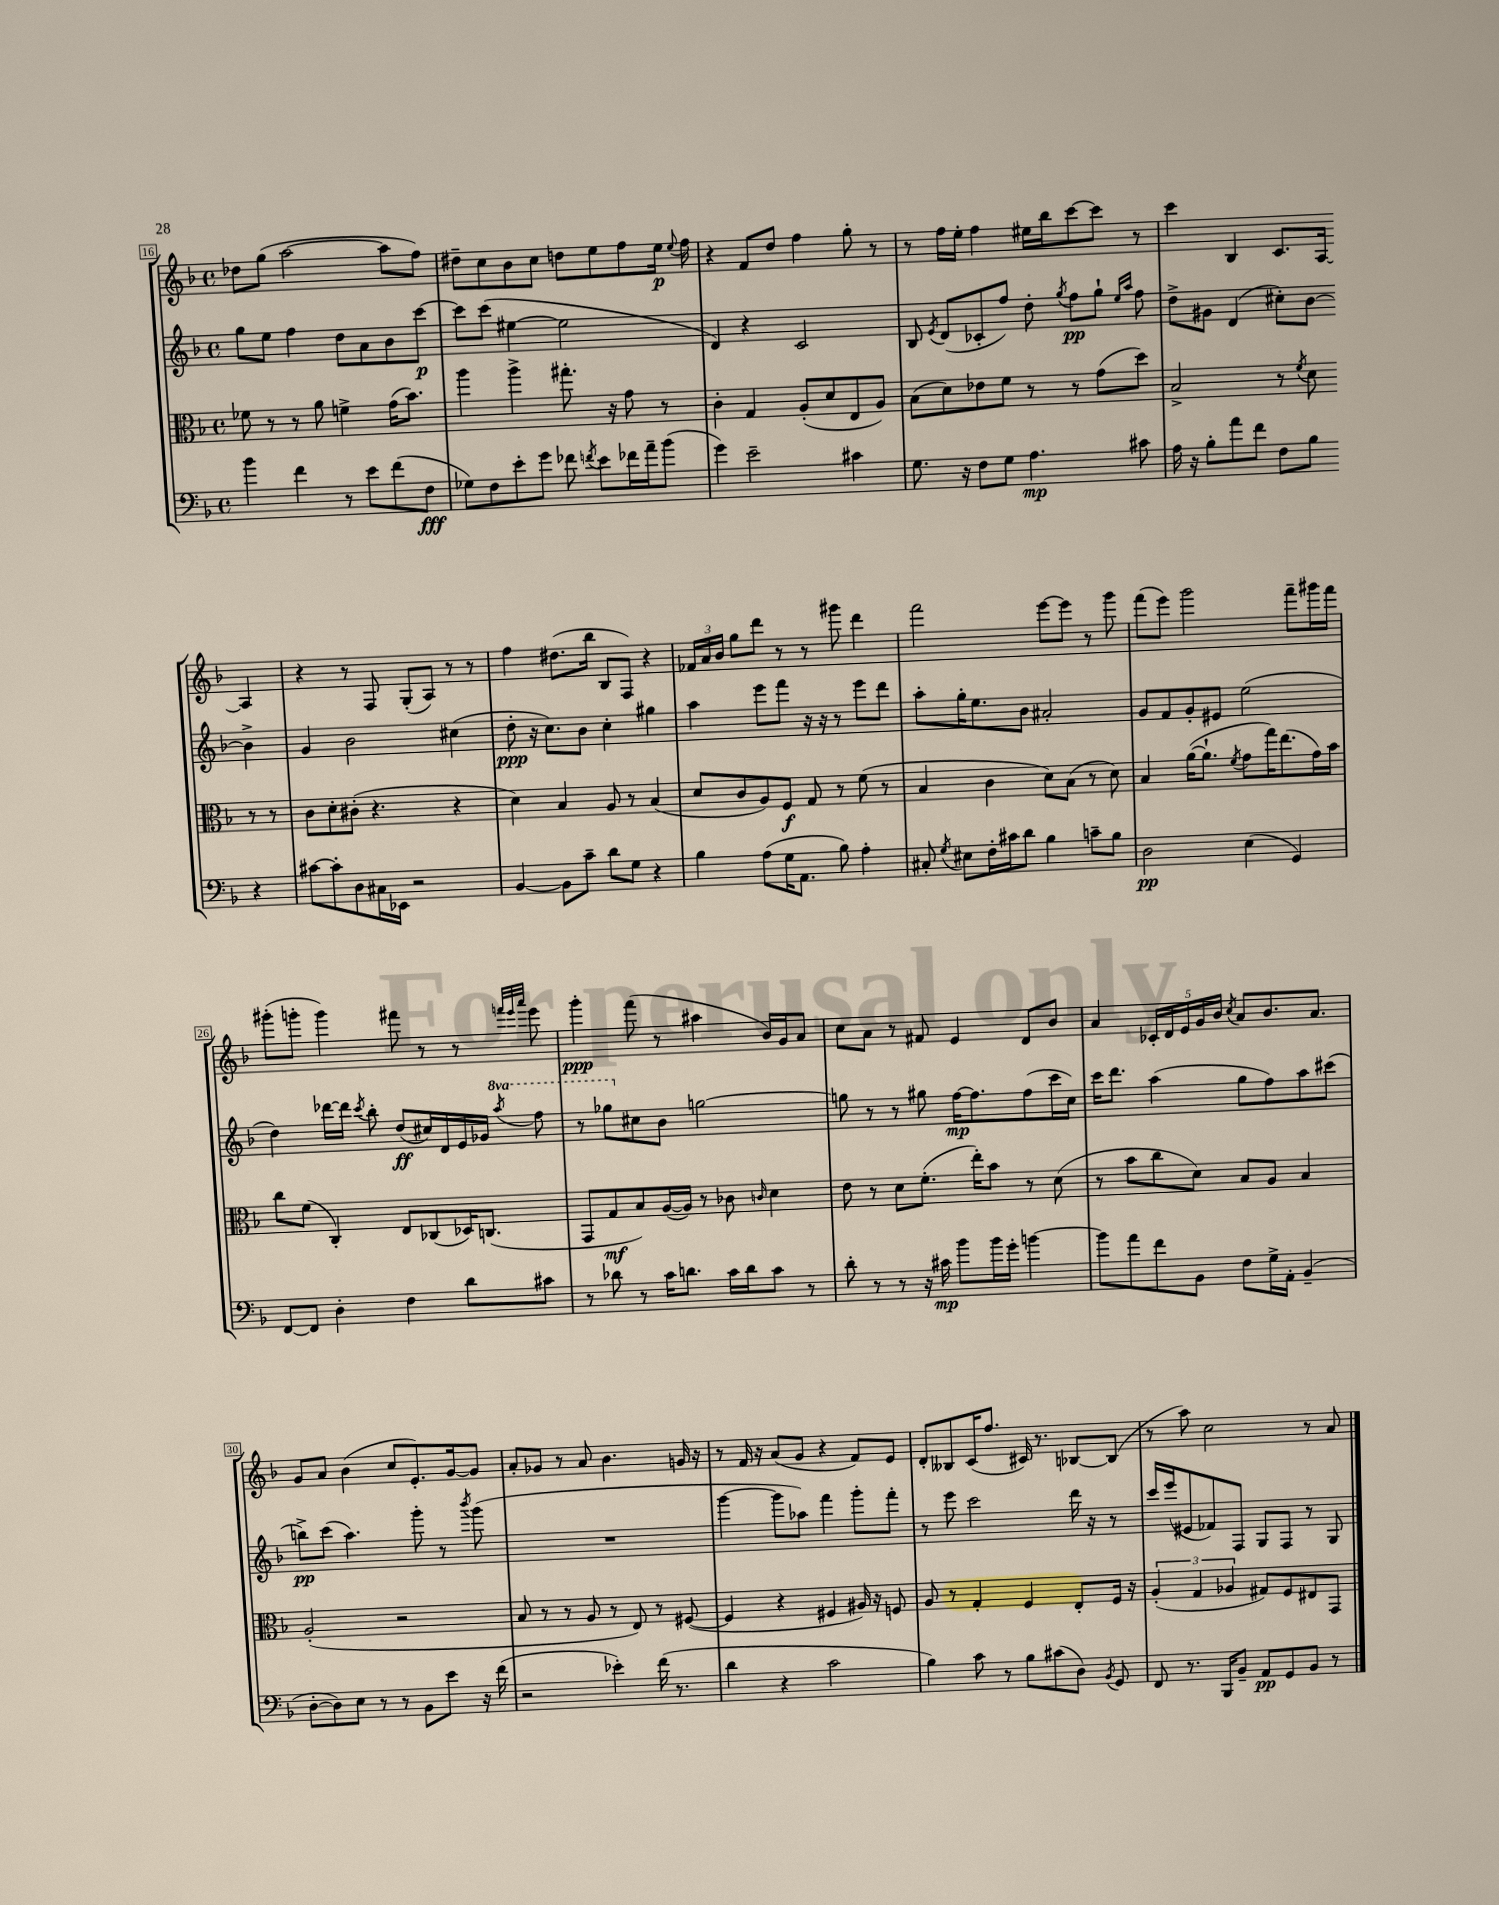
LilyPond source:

<<
\new StaffGroup <<
\new Staff = "s0" {
    \clef treble \key f \major \defaultTimeSignature \time 4/4
    \autoBeamOff des''8[ g''8]( a''2~ a''8[ f''8]) |
    dis''8[-- c''8 bes'8 c''8] d''8[ e''8 f''8 e''16]\p \appoggiatura { e''8 } f''16 |
    r4 f'8[ d''8] f''4 g''8-. r8 |
    r8 f''16[ e''16]-. f''4 eis''16[ bes''16 c'''8~ c'''8] r8 |
    c'''4 bes4 c'8.[ a16]~ a4 |
    r4 r8 f8 g8[-.( a8]) r8 r8 |
    f''4 dis''8.[( bes''16] bes8[ f8]) r4 |
    \tuplet 3/2 { fes'16[ a'16 bes'16] } g''8[ d'''8] r8 r8 gis'''8 d'''4 |
    f'''2 e'''8[~ e'''8] r8 g'''8 |
    f'''8[( e'''8]) g'''2 f'''8[-- gis'''16 f'''16] |
    gis'''8[-.( g'''8]-. g'''4) fis'''8 r8 r8 \grace { f'''32[ e'''32 a'''32] } e'''8 |
    g'''4-.\ppp f'''8( r8 ais''4 bes'16[) g'16 a'8] |
    c''8[ a'8] r8 fis'8 e'4 d'8[ bes'8] |
    a'4 \tuplet 5/4 { ces'16[-. d'16 e'16 g'16 bes'16] } \acciaccatura { c''8 } a'8[ bes'8. a'8.] |
    g'8[ a'8] bes'4( c''8[ e'8.-.) g'16~ g'8] |
    a'8[-. ges'8] r8 a'8 bes'4. g'16 r16 |
    r8 f'16 r16 a'8[( g'8] r4 f'8[) e'8] |
    d'8[-. beses8 c'16( f''8.] cis'16) r8. bes8[~ bes8]( |
    r8 a''8) c''2 r8 a'8 \bar "|." |
}
\new Staff = "s1" {
    \clef treble \key f \major \defaultTimeSignature \time 4/4 \set Staff.ottavationMarkups = #ottavation-simple-ordinals
    \autoBeamOff g''8[ e''8] f''4 d''8[ a'8 bes'8 c'''8]~\p |
    c'''8[ c'''8]( eis''4~ eis''2 |
    d'4) r4 c'2 |
    bes8 \acciaccatura { e'8 } d'8[( ces'8-. f''8]) d''8-. \acciaccatura { g''8 } f''8[\pp g''8]-! \grace { e''16[ a''16] } f''8 |
    d''8[-> gis'8] d'4( cis''8[-.) bes'8]~ bes'4-> |
    g'4 bes'2 cis''4( |
    d''8-.\ppp r16 c''8.[) bes'8] c''4-. gis''4 |
    a''4 e'''8[ f'''8] r16 r16 r8 e'''8[ d'''8] |
    a''8[-. g''16-. e''8. bes'8] ais'2-. |
    g'8[ f'8 g'8-. eis'8] e''2( |
    d''4) des'''16[~ des'''16] \acciaccatura { c'''8 } bes''8-. d''8[\ff( cis''16) d'16 e'16 ges'16] \ottava #1 \acciaccatura { a'''8 } f'''8 |
    r8 ges'''8[ \ottava #0 cis''8 bes'8] g''!2~ |
    g''!8 r8 r8 gis''8 f''16[~\mp f''8. f''8( c'''16 c''16]) |
    c'''16[ d'''8.] a''4( g''8[ f''8) a''8 cis'''8]( |
    b''8[->\pp) c'''8]( a''4.) g'''8-. r8 \acciaccatura { bes'''8 } g'''8( |
    R1 |
    g'''4~ g'''8[ aes''8]) f'''4 g'''8[-. f'''8]-. |
    r8 e'''8 c'''2 d'''16 r16 r8 |
    c'''16[ e'''16( eis'8 fes'8) f8] g8[ f8] r8 g8 \bar "|." |
}
\new Staff = "s2" {
    \clef alto \key f \major \defaultTimeSignature \time 4/4
    \autoBeamOff fes'8 r8 r8 a'8 f'4-> g'16[( bes'8.]) |
    a''4 a''4-> gis''8.-. r16 g'8 r8 |
    c'4-. g4 a8[-.( d'8 e8 a8]) |
    bes8[( d'8) ees'8 f'8] r8 r8 g'8[( d''8]) |
    bes2-> r8 \acciaccatura { f'8 } d'8 r8 r8 |
    c'8[ d'8-. cis'8]-.( r4. r4 |
    d'4) bes4 a8 r8 bes4( |
    d'8[ c'8 a8) f8]\f g8 r8 f'8( r8 |
    bes4 c'4 d'8[) bes8]( r8 d'8) |
    bes4 a'16[~( a'8.]-! \acciaccatura { f'8 } g'8[ g''16) e''8.( g'16) bes'16] |
    c''8[ f'8]( c4-.) e8[ ces8( des16) c8.]( |
    g,8[ g8\mf bes8) a16~( a16]) r8 ces'8 \grace { c'16 } d'4 |
    e'8 r8 d'8[ f'8.]-.( e''16[-.) bes'8] r8 d'8( |
    r8 bes'8[ c''8 d'8]) bes8[ a8] bes4 |
    a2-.( r2 |
    bes8 r8 r8 a8 r8 e8) r8 fis8~( |
    fis4 r4 fis4 ais16) r16 f8 |
    a8 r8 g4-. f4 e8[-. f16] r16 |
    \tuplet 3/2 { a4-.( g4 aes4 } gis8[) f8 eis8 g,8] \bar "|." |
}
\new Staff = "s3" {
    \clef bass \key f \major \defaultTimeSignature \time 4/4
    \autoBeamOff bes'4 f'4 r8 e'8[ f'8( f8]\fff |
    ges8[) f8 e'8-. g'8] fes'8 \acciaccatura { f'8 } e'8[ fes'16 a'16-- bes'8]( |
    g'4) e'2-- cis'4 |
    g8. r16 f8[ g8] a4.\mp cis'8 |
    a16 r16 bes8[-. a'8 f'8] f8[ bes8] r4 |
    cis'8[~ cis'8-. d8 cis16 ees,16] r2 |
    bes,4~ bes,8[ c'8]-- d'8[ g8] r4 |
    bes4 a8[( g16 a,8.] bes8) a4-. |
    cis8-. \acciaccatura { g8 } eis8[ f16-. cis'16 d'8] bes4 c'8[-- bes8] |
    d2\pp e4( g,4) |
    f,8[~ f,8] d4-. f4 d'8[ cis'8] |
    r8 des'8 r8 c'16[ d'8.] c'16[ d'16 c'8] r8 |
    d'8-. r8 r8 r16 cis'16\mp bes'8[ bes'16 g'16]-. b'4~ |
    b'8[ a'8 f'8 bes,8] f8[ g16-> a,16]-. bes,4--( |
    d8[~-. d8) e8] r8 r8 bes,8[ e'8] r16 f'16( |
    r2 ees'4-.) f'16( r8. |
    d'4 r4 c'2 |
    bes4) c'8 r8 bes8[ cis'8( d8]) \acciaccatura { bes,8 } g,8 |
    f,8 r8. bes,,16[ bes,8]-- a,8[\pp g,8 bes,8] r8 \bar "|." |
}
>>
>>
\layout { \context { \Score currentBarNumber = #16 \override BarNumber.stencil = #(make-stencil-boxer 0.1 0.3 ly:text-interface::print) } }
